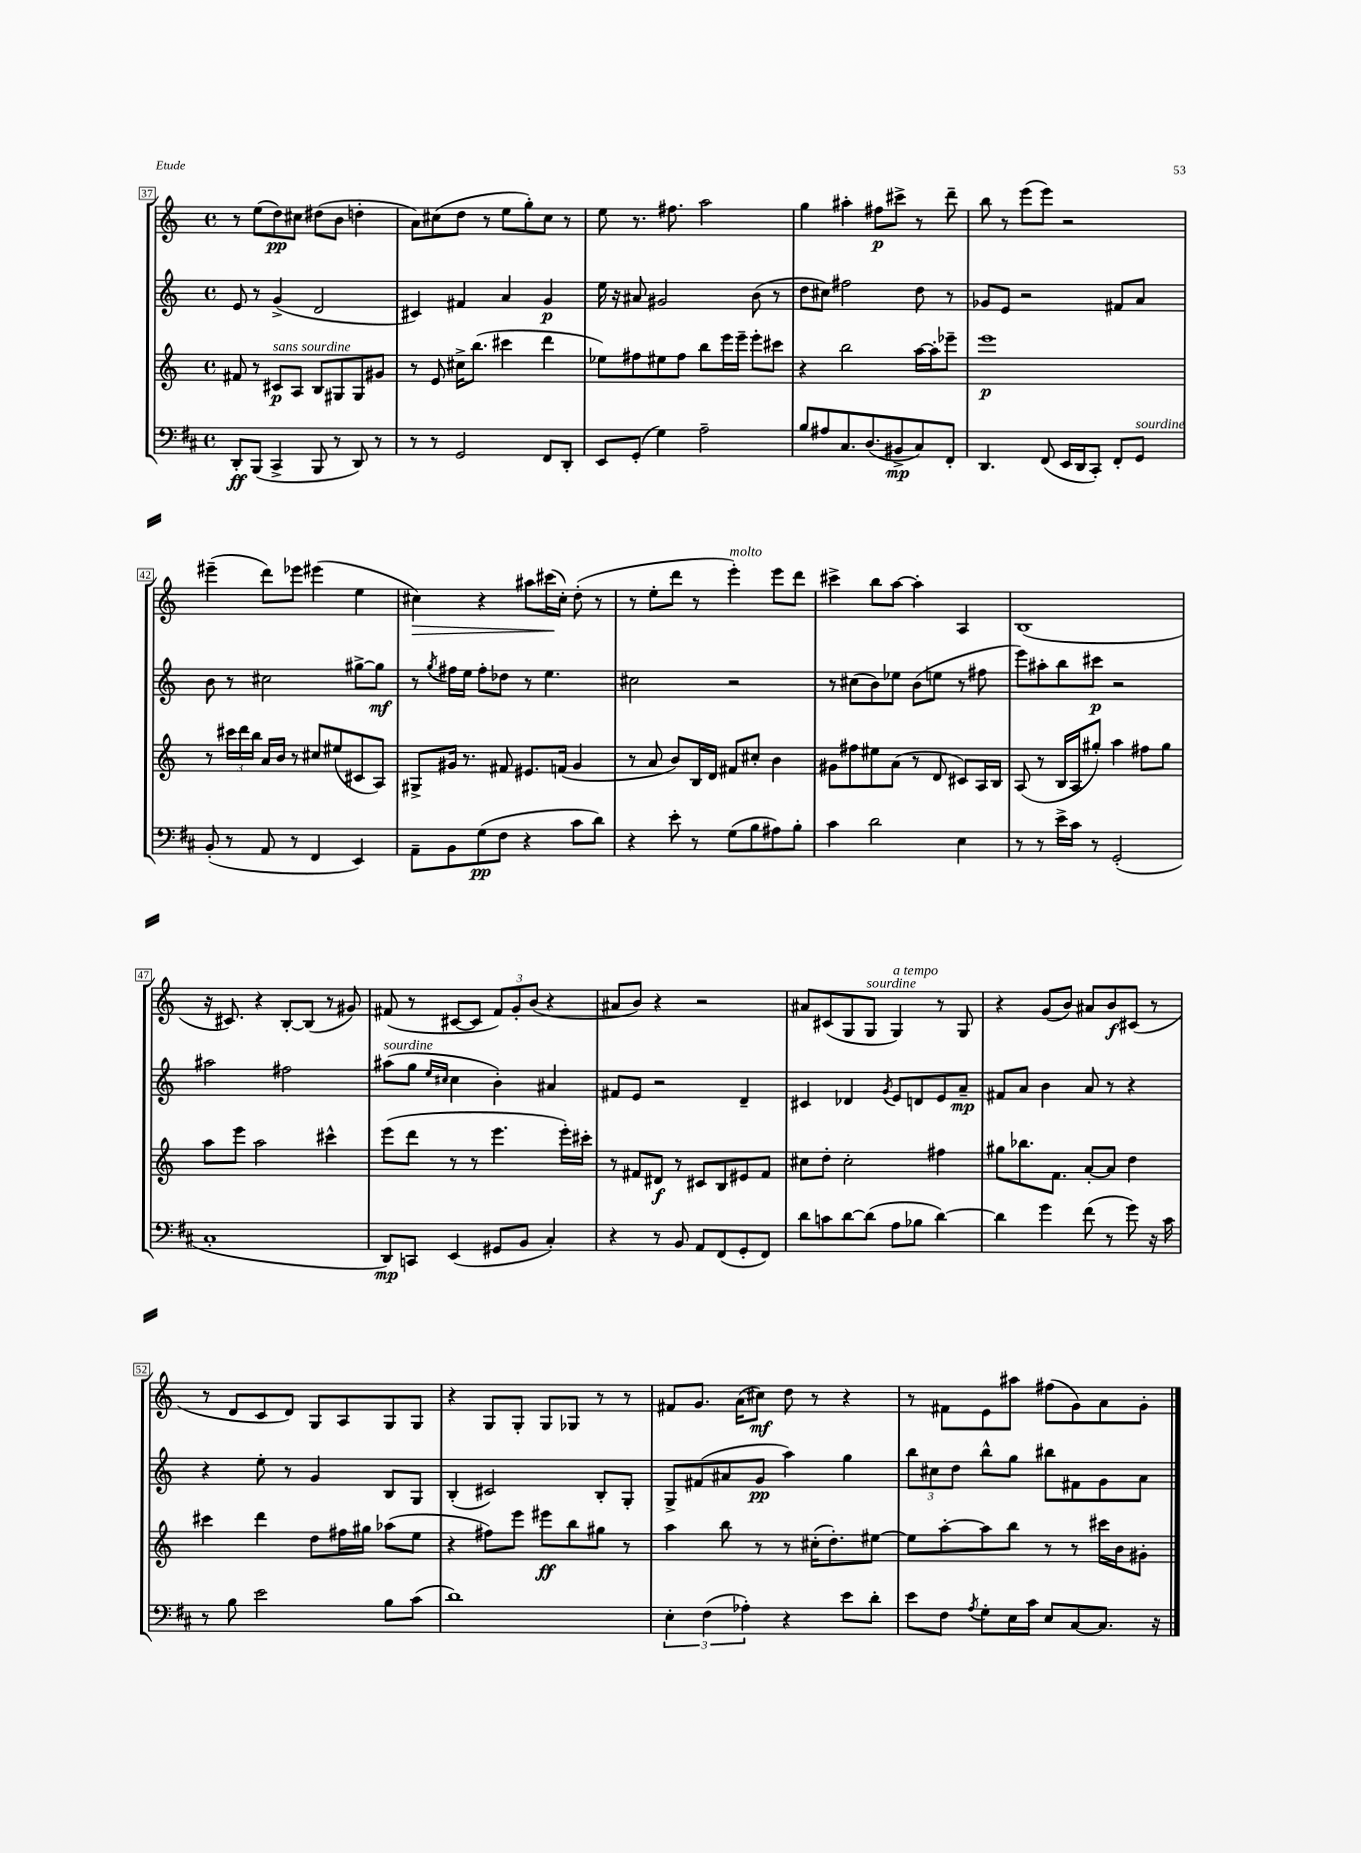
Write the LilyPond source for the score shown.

<<
\new StaffGroup <<
\new Staff = "s0" {
    \clef treble \key c \major \defaultTimeSignature \time 4/4
    r8 e''8( d''8\pp) cis''8 dis''8( b'8 d''4-. |
    a'8) cis''8( d''8 r8 e''8 g''8-.) cis''8 r8 |
    e''8 r8. fis''8. a''2 |
    g''4 ais''4-. fis''8\p cis'''8-> r8 d'''8-- |
    b''8 r8 e'''8( e'''8) r2 |
    eis'''4--( d'''8) ees'''8 eis'''4( e''4 |
    cis''4\>) r4 ais''8 cis'''16\!( cis''16-.) d''8-.( r8 |
    r8 e''8-. d'''8 r8 e'''4-.^\markup { \italic "molto" }) e'''8 d'''8 |
    cis'''4-> b''8 a''8~ a''4-. a4 |
    b1( |
    r16 cis'8.) r4 b8~-. b8( r8 gis'8) |
    fis'8( r8 cis'8~ cis'8 \tuplet 3/2 { fis'8) g'8-. b'8( } r4 |
    ais'8 b'8) r4 r2 |
    ais'8 cis'8( g8 g8^\markup { \italic "sourdine" } g4^\markup { \italic "a tempo" }) r8 g8 |
    r4 g'8( b'8) ais'8 b'8\f cis'8( r8 |
    r8 d'8 c'8 d'8) g8 a8 g8 g8 |
    r4 g8 g8-. g8 ges8 r8 r8 |
    fis'8 g'8. a'16( cis''8\mf) d''8 r8 r4 |
    r8 fis'8 e'8 ais''8 fis''8( g'8) a'8 g'8-. \bar "|." |
}
\new Staff = "s1" {
    \clef treble \key c \major \defaultTimeSignature \time 4/4
    e'8 r8 g'4->( d'2 |
    cis'4) fis'4 a'4 g'4\p |
    e''16 r16 ais'8 gis'2 b'8( r8 |
    d''8 cis''8) fis''2 d''8 r8 |
    ges'8 e'8 r2 fis'8 a'8 |
    b'8 r8 cis''2 gis''8~-> gis''8\mf |
    r8 \acciaccatura { g''8 } fis''16 e''16 fis''8-. des''8 r8 e''4. |
    cis''2 r2 |
    r8 cis''8( b'8) ees''8 b'8( e''8 r8 fis''8 |
    e'''8) ais''8-. b''8 cis'''8\p r2 |
    ais''2 fis''2 |
    ais''8^\markup { \italic "sourdine" }( g''8 \grace { e''16 cis''16 } cis''4 b'4-.) ais'4 |
    fis'8 e'8 r2 d'4-- |
    cis'4 des'4 \acciaccatura { g'8 } e'8 d'8 e'8 a'8--\mp |
    fis'8 a'8 b'4 a'8 r8 r4 |
    r4 e''8-. r8 g'4 b8 g8 |
    b4-.( cis'2) b8-. g8-. |
    g8-> fis'8( ais'8 g'8\pp a''4) g''4 |
    \tuplet 3/2 { b''8 cis''8 d''8 } b''8-^ g''8 bis''8 fis'8 g'8 a'8 \bar "|." |
}
\new Staff = "s2" {
    \clef treble \key c \major \defaultTimeSignature \time 4/4
    fis'8 r8 cis'8\p^\markup { \italic "sans sourdine" } a8 b8 gis8 gis8 gis'8 |
    r8 e'8 cis''16-> b''8.( cis'''4 d'''4 |
    ees''8) fis''8 eis''8 fis''8 b''8 e'''16 e'''16-- e'''8-. cis'''8 |
    r4 b''2 a''16~ a''16-. ees'''8-- |
    e'''1\p |
    r8 \tuplet 3/2 { cis'''16 d'''16 b''16 } a'16 b'16 r8 cis''8 eis''8( cis'8 a8) |
    gis8-> gis'16 r8. fis'8 eis'8. f'16( gis'4 |
    r8 a'8 b'8) b16 d'16 fis'8 cis''8-. b'4 |
    gis'8 fis''8 eis''8 a'8( r8 d'8 cis'8) a16 b16 |
    a8( r8 b16 a16 gis''8-.) a''4 fis''8 gis''8 |
    a''8 e'''8 a''2 cis'''4-^ |
    e'''8( d'''8 r8 r8 e'''4. e'''16-.) cis'''16-. |
    r8 fis'8 dis'8\f r8 cis'8 b8 eis'8 fis'8 |
    cis''8 d''8-. cis''2-. fis''4 |
    gis''8 bes''8. f'8. a'8~-. a'8 d''4 |
    cis'''4 d'''4 d''8 fis''16 gis''16 aes''8( e''8 |
    r4 fis''8) e'''8 eis'''8\ff b''8 gis''8 r8 |
    a''4 b''8 r8 r8 cis''16-.( d''8.-.) eis''8~ |
    eis''8 a''8~-. a''8 b''8 r8 r8 cis'''16 b'16 gis'8-. \bar "|." |
}
\new Staff = "s3" {
    \clef bass \key d \major \defaultTimeSignature \time 4/4
    d,8-.\ff b,,8( cis,4-> b,,8 r8 d,8) r8 |
    r8 r8 g,2 fis,8 d,8-. |
    e,8 g,8-.( g4) a2-- |
    b8 ais8 cis8. d8.( bis,8->\mp cis8) fis,8-. |
    d,4. fis,8( e,16 d,16 cis,8-.) fis,8-. g,8^\markup { \italic "sourdine" } |
    b,8-.( r8 a,8 r8 fis,4 e,4) |
    a,8-- b,8 g8\pp( fis8 r4 cis'8 d'8) |
    r4 e'8-. r8 g8( b8 ais8) b8-. |
    cis'4 d'2 e4 |
    r8 r8 e'16-> cis'16 r8 g,2-.( |
    cis1-. |
    d,8\mp) c,8 e,4( gis,8 b,8 cis4-.) |
    r4 r8 b,8 a,8 fis,8( g,8-. fis,8) |
    d'8 c'8 d'8~ d'8( a8 bes8 d'4~) |
    d'4 g'4 fis'8( r8 g'8) r16 cis'16 |
    r8 b8 e'2 b8 cis'8( |
    d'1) |
    \tuplet 3/2 { e4-. fis4( aes4-.) } r4 e'8 d'8-. |
    e'8 fis8 \acciaccatura { a8 } g8-. e16 cis'16 e8 cis8~ cis8. r16 \bar "|." |
}
>>
>>
\layout { \context { \Score currentBarNumber = #37 \override BarNumber.stencil = #(make-stencil-boxer 0.1 0.3 ly:text-interface::print) } }
